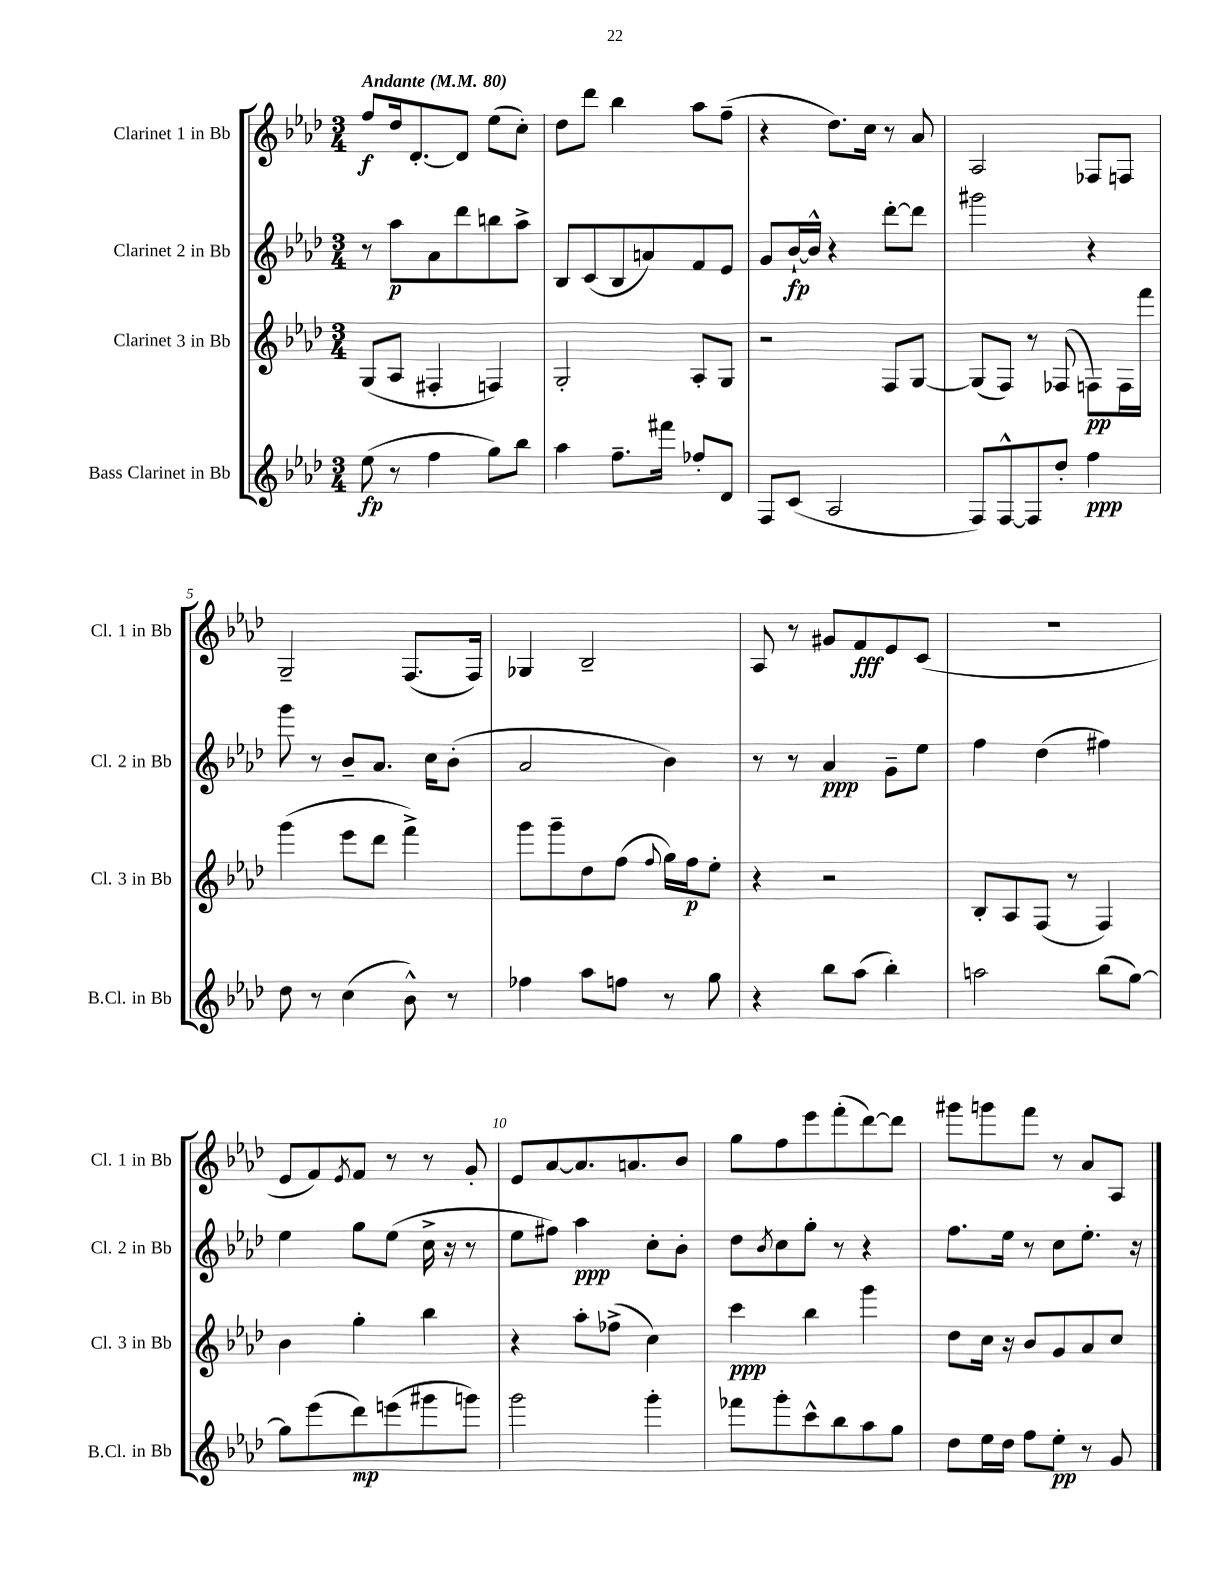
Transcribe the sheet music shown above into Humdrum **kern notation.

**kern	**dynam	**kern	**dynam	**kern	**dynam	**kern	**dynam
*part4	*part4	*part3	*part3	*part2	*part2	*part1	*part1
*staff4	*staff4	*staff3	*staff3	*staff2	*staff2	*staff1	*staff1
*I"Bass Clarinet in Bb	*	*I"Clarinet 3 in Bb	*	*I"Clarinet 2 in Bb	*	*I"Clarinet 1 in Bb	*
*I'B.Cl. in Bb	*	*I'Cl. 3 in Bb	*	*I'Cl. 2 in Bb	*	*I'Cl. 1 in Bb	*
*clefG2	*	*clefG2	*	*clefG2	*	*clefG2	*
*k[b-e-a-d-]	*	*k[b-e-a-d-]	*	*k[b-e-a-d-]	*	*k[b-e-a-d-]	*
*M3/4	*	*M3/4	*	*M3/4	*	*M3/4	*
*MM80	*	*MM80	*	*MM80	*	*MM80	*
=1	=1	=1	=1	=1	=1	=1	=1
!	!	!	!	!	!	!LO:TX:a:B:t=Andante	!
(8ee-\	fp	(8G/L	.	8r	.	8ff/L	f
8r	.	8A-/J	.	8aa-\L	p	16dd-/k	.
.	.	.	.	.	.	[8.d-'/	.
4ff\	.	4F#X'/	.	8a-\	.	.	.
.	.	.	.	8ddd-\	.	8d-/J]	.
8gg\L)	.	4Fn/)	.	8bbn\	.	(8ee-\L	.
8bb-\J	.	.	.	8aa-^\J	.	8cc'\J)	.
=2	=2	=2	=2	=2	=2	=2	=2
4aa-\	.	2G'/	.	8B-/L	.	8dd-\L	.
.	.	.	.	(8c/	.	8ddd-\J	.
8.ff~\L	.	.	.	8B-/	.	4bb-\	.
.	.	.	.	8an/)	.	.	.
16fff#X\Jk	.	.	.	.	.	.	.
8ff-X'/L	.	8A-'/L	.	8f/	.	8aa-\L	.
8d-/J	.	8G/J	.	8e-/J	.	(8ff~\J	.
=3	=3	=3	=3	=3	=3	=3	=3
8F/L	.	2r	.	8g/L	.	4r	.
(8c/J	.	.	.	[16b-`/L	fp	.	.
.	.	.	.	16b-^^/JJ]	.	.	.
2A-/	.	.	.	4r	.	8.dd-\L)	.
.	.	.	.	.	.	16cc\Jk	.
.	.	8F/L	.	[8ddd-'\L	.	8r	.
.	.	[8G/J	.	8ddd-\J]	.	8a-/	.
=4	=4	=4	=4	=4	=4	=4	=4
8F/L)	.	(8G/L]	.	2ggg#X\	.	2A-/	.
[8F^^/	.	8F/J)	.	.	.	.	.
8F/]	.	8r	.	.	.	.	.
8dd-'/J	.	(8F-X/	.	.	.	.	.
4ff\	ppp	8Fn\L)	pp	4r	.	8F-X/L	.
.	.	16F\L	.	.	.	8Fn/J	.
.	.	16fff\JJ	.	.	.	.	.
!!LO:LB:g=z
=5	=5	=5	=5	=5	=5	=5	=5
8dd-\	.	(4ggg\	.	8ggg\	.	2G~/	.
8r	.	.	.	8r	.	.	.
(4cc\	.	8eee-\L	.	8b-~/L	.	.	.
.	.	8ddd-\J	.	8.a-/J	.	.	.
8b-^^\)	.	4fff^\)	.	.	.	(8.F/L	.
.	.	.	.	16cc\KL	.	.	.
8r	.	.	.	(8b-'\J	.	.	.
.	.	.	.	.	.	16F/Jk)	.
=6	=6	=6	=6	=6	=6	=6	=6
4ff-X\	.	8ggg\L	.	2a-/	.	4G-X/	.
.	.	8ggg~\	.	.	.	.	.
8aa-\L	.	8dd-\	.	.	.	2B-~/	.
8ffn\J	.	(8ff\J	.	.	.	.	.
.	.	8qqff/	.	.	.	.	.
8r	.	16gg\LL)	.	4b-\)	.	.	.
.	.	16ff\J	p	.	.	.	.
8gg\	.	8ee-'\J	.	.	.	.	.
=7	=7	=7	=7	=7	=7	=7	=7
4r	.	4r	.	8r	.	8A-/	.
.	.	.	.	8r	.	8r	.
8bb-\L	.	2r	.	4a-/	ppp	8g#X/L	.
(8aa-\J	.	.	.	.	.	8f/	fff
4bb-'\)	.	.	.	8g~\L	.	8e-/	.
.	.	.	.	8ee-\J	.	(8c/J	.
=8	=8	=8	=8	=8	=8	=8	=8
2aan\	.	8B-'/L	.	4ff\	.	2.r	.
.	.	8A-/	.	.	.	.	.
.	.	(8F/J	.	(4dd-\	.	.	.
.	.	8r	.	.	.	.	.
(8bb-\L	.	4F/)	.	4ff#X\)	.	.	.
[8gg\J)	.	.	.	.	.	.	.
!!LO:LB:g=z
=9	=9	=9	=9	=9	=9	=9	=9
8gg\L]	.	4b-\	.	4ee-\	.	8e-/L	.
(8eee-\	.	.	.	.	.	8f/)	.
.	.	.	.	.	.	8qe-/	.
8ddd-\)	mp	4gg'\	.	8gg\L	.	8f/J	.
(8eeen\	.	.	.	(8ee-\J	.	8r	.
8ggg#X\	.	4bb-\	.	16cc^\	.	8r	.
.	.	.	.	16r	.	.	.
8gggn\J)	.	.	.	8r	.	8g'/	.
=10	=10	=10	=10	=10	=10	=10	=10
2ggg\	.	4r	.	8ee-\L	.	8e-/L	.
.	.	.	.	8ff#X\J)	.	[8a-/	.
.	.	8aa-'\L	.	4aa-\	ppp	8.a-/]	.
.	.	(8ff-X^\J	.	.	.	.	.
.	.	.	.	.	.	8.an/	.
4ggg'\	.	4cc\)	.	8cc'\L	.	.	.
.	.	.	.	8b-'\J	.	8b-/J	.
=11	=11	=11	=11	=11	=11	=11	=11
8fff-X\L	.	4ccc\	ppp	8dd-\L	.	8gg\L	.
.	.	.	.	8qb-/	.	.	.
8ggg'\	.	.	.	8cc\	.	8ff\	.
8ccc^^\	.	4bb-\	.	8gg'\J	.	8eee-\	.
8bb-\	.	.	.	8r	.	(8fff'\	.
8aa-\	.	4ggg\	.	4r	.	[8ddd-\)	.
8gg\J	.	.	.	.	.	8ddd-\J]	.
=12	=12	=12	=12	=12	=12	=12	=12
8dd-\L	.	8dd-\L	.	8.ff\L	.	8ggg#X\L	.
16ee-\L	.	16cc\Jk	.	.	.	8gggn\	.
16dd-\JJ	.	16r	.	16ee-\Jk	.	.	.
8ff\L	.	8b-/L	.	8r	.	8fff\J	.
8ee-'\J	pp	8g/	.	8cc\L	.	8r	.
8r	.	8a-/	.	8.ee-'\J	.	8a-/L	.
8g/	.	8cc/J	.	.	.	8A-/J	.
.	.	.	.	16r	.	.	.
==	==	==	==	==	==	==	==
*-	*-	*-	*-	*-	*-	*-	*-
